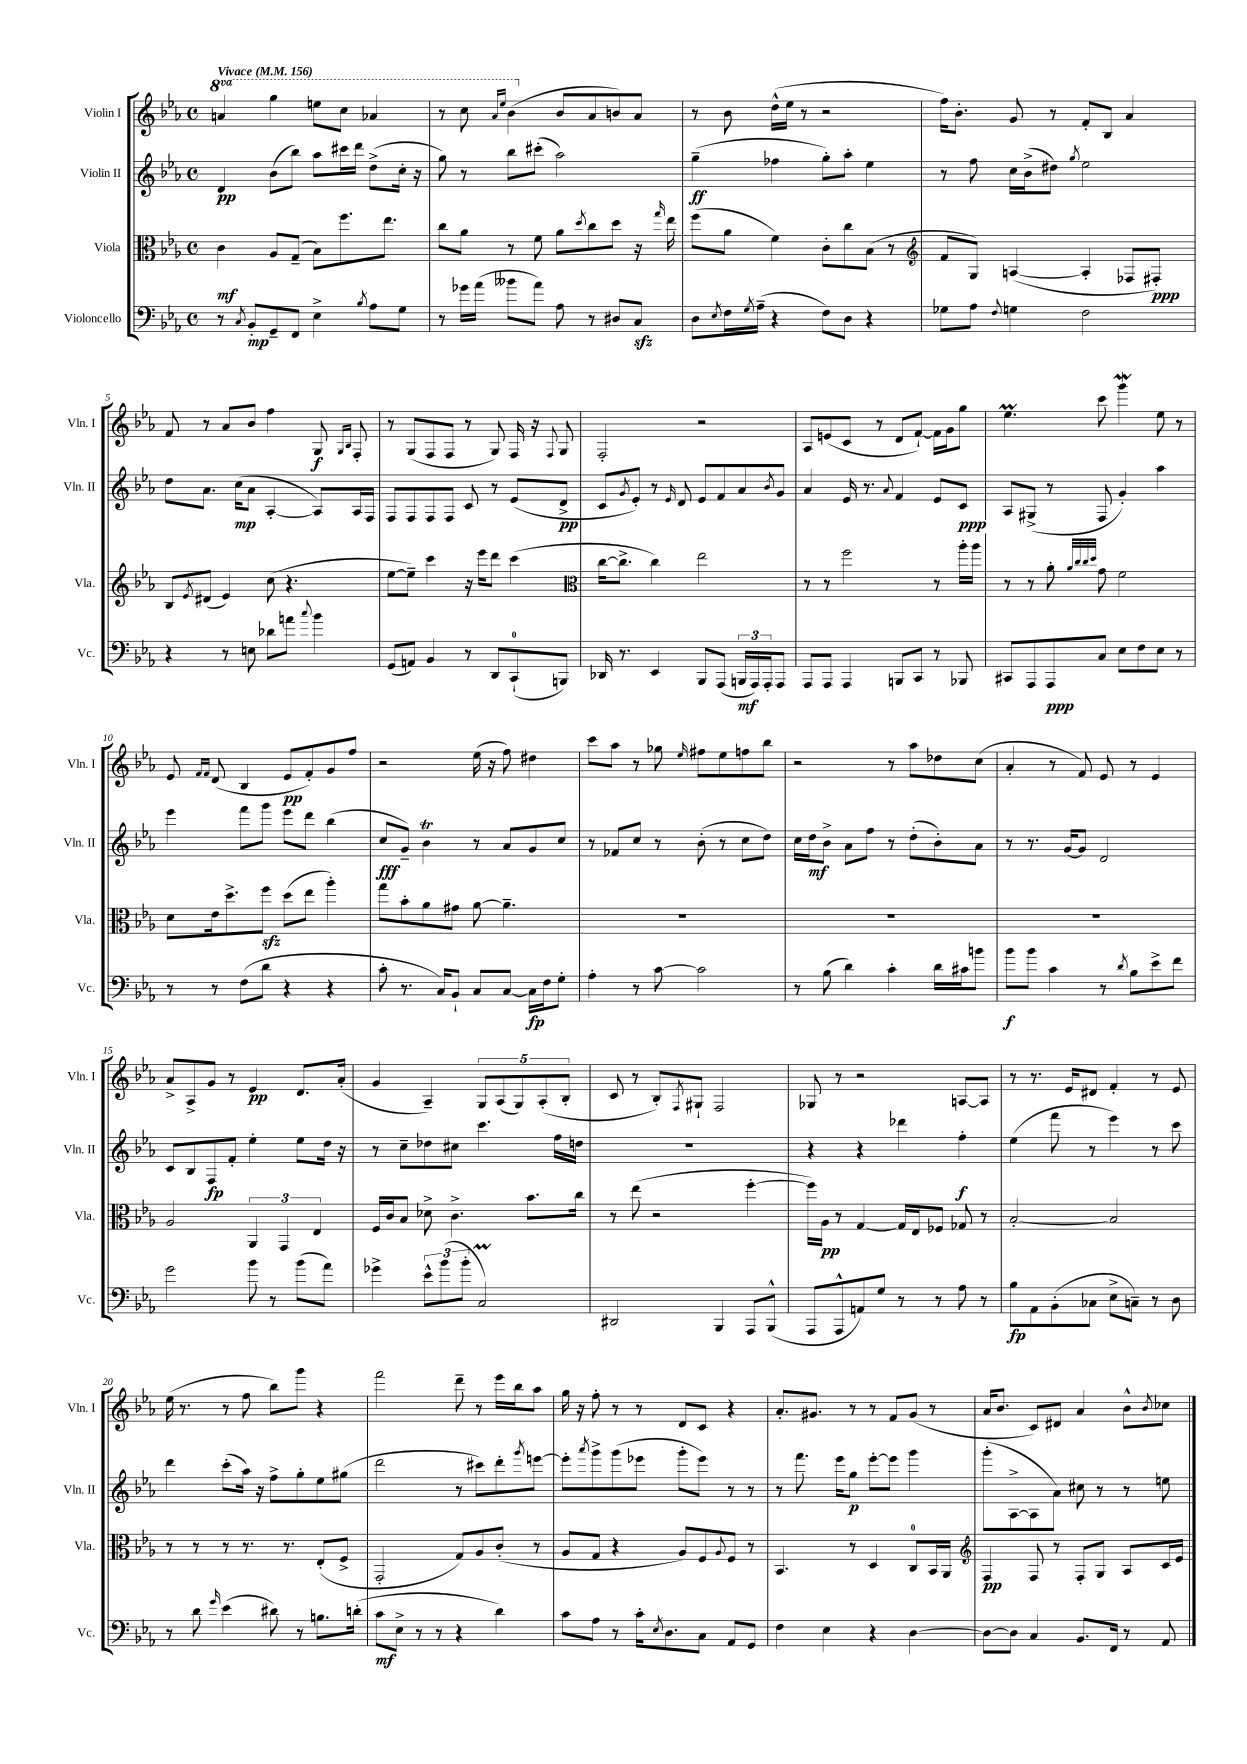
<<
\new StaffGroup <<
\new Staff = "s0" \with { instrumentName = "Violin I" shortInstrumentName = "Vln. I" } {
    \clef treble \key ees \major \defaultTimeSignature \time 4/4 \set Staff.ottavationMarkups = #ottavation-simple-ordinals \tempo "Vivace" 4 = 156
    \ottava #1 a''4 g'''4 e'''8 c'''8 aes''4 |
    r8 c'''8 \grace { aes''16 ees'''16 } bes''4( \ottava #0 bes'8 aes'8 b'8) aes'8 |
    r8 bes'8 d''16-^( ees''16 r8 r2 |
    f''16) bes'8.-. g'8 r8 f'8-. bes8 aes'4 |
    f'8 r8 aes'8 bes'8 f''4 g8\f \grace { g16 bes16 } f8-. |
    r8 g8( f8 f8 r8 g8) f16 r16 \appoggiatura { f8 } g8 |
    f2-. r2 |
    aes8 e'8( c'8 r8 d'8 f'8~-!) f'16 g'16 g''8 |
    ees''4.\prall c'''8 g'''4\mordent ees''8 r8 |
    ees'8 \grace { f'16 f'16 } d'8( bes4 ees'8\pp f'8-.) g'8 f''8 |
    r2 ees''16( r16 f''8) dis''4 |
    c'''8 aes''8 r8 ges''8 \grace { ees''16 } fis''8 ees''8 f''8 bes''8 |
    r2 r8 aes''8 des''8 c''8( |
    aes'4-. r8 f'8) ees'8 r8 ees'4 |
    aes'8-> aes8-> g'8 r8 ees'4\pp d'8. aes'16-.( |
    g'4 aes4--) \tuplet 5/4 { g8 aes8( g8) aes8-.( bes8-. } |
    c'8 r8 bes8-.) \acciaccatura { f8 } gis8-! f2 |
    ges8 r8 r2 a8~ a8 |
    r8 r8. ees'16 dis'8 f'4-. r8 ees'8 |
    ees''16( r8. r8 f''8 bes''8) g'''8 r4 |
    f'''2 d'''8-- r8 ees'''16 bes''16 aes''8 |
    g''16 r16 f''8-. r8 r8 d'8 c'8 r4 |
    aes'8.-. gis'8. r8 r8 f'8 gis'8( r8 |
    aes'16 bes'8. c'8) dis'8 aes'4 bes'8-^ \acciaccatura { bes'8 } ces''8 \bar "|." |
}
\new Staff = "s1" \with { instrumentName = "Violin II" shortInstrumentName = "Vln. II" } {
    \clef treble \key ees \major \defaultTimeSignature \time 4/4
    d'4\pp bes'8( bes''8) aes''8 cis'''16 d'''16 d''8->( c''16-. r16 |
    g''8) r8 bes''8 cis'''8-.( aes''2) |
    g''4--\ff( fes''4 g''8-.) aes''8-. ees''4 |
    r8 f''8 c''16 bes'16->( dis''8) \acciaccatura { g''8 } ees''2 |
    d''8 aes'8. c''16\mp( aes'8 aes4~-. aes8) aes16 f16 |
    f8 f8 f8 f8 c'8 r8 ees'8( d'8->\pp |
    c'8 \acciaccatura { g'8 } ees'8-.) r8 \grace { ees'16 } d'8 ees'8 f'8 aes'8 \acciaccatura { bes'8 } g'8 |
    aes'4 ees'16 r8. \appoggiatura { aes'8 } f'4 ees'8 c'8\ppp |
    aes8 gis8->( r8 f8 g'4-.) aes''4 |
    ees'''4 f'''8 g'''8 ees'''8 d'''8 bes''4( |
    c''8\fff g'8--) bes'4\trill r8 aes'8 g'8 c''8 |
    r8 fes'8 c''8 r8 bes'8-.( r8 c''8 d''8) |
    c''16 d''16\mf bes'8-> aes'8 f''8 r8 d''8-.( bes'8-.) aes'8 |
    r8 r8. g'16~ g'8 d'2 |
    c'8 bes8 f8\fp f'8-. ees''4-. ees''8 d''16 r16 |
    r8 c''8-- des''8 cis''8 c'''4. f''16 d''16 |
    R1 |
    r4 r4 des'''4 f''4-.\f |
    ees''4( f'''8 r8 ees'''4) r8 c'''8 |
    d'''4 c'''8-.( aes''16) r16 f''8-> g''8-. ees''8 gis''8( |
    d'''2 r8 cis'''8) d'''8-. \acciaccatura { g'''8 } e'''8~ |
    e'''8-. \acciaccatura { aes'''8 } g'''8-> g'''8( ees'''8 g'''8-. ees'''8) r8 r8 |
    r8 f'''8. ees'''16 g''8\p ees'''8~-. ees'''8 g'''4 |
    g'''8-.( aes8~-> aes8 aes'8) cis''8 r8 r8 e''8 \bar "|." |
}
\new Staff = "s2" \with { instrumentName = "Viola" shortInstrumentName = "Vla." } {
    \clef alto \key ees \major \defaultTimeSignature \time 4/4
    c'4\mf aes8 g8--( bes8) f''8. ees''8. |
    c''8 aes'8 r8 f'8 aes'8 \acciaccatura { d''8 } c''8 d''8 r16 \grace { g''16 } ees''16 |
    f''8( aes'8 f'4) c'8-. c''8 bes8( r8 |
    \clef treble f'8 g8) a4~( a4-. fes8 fis8-.\ppp) |
    bes8 \acciaccatura { ees'8 } dis'8( ees'4) c''8( r4. |
    ees''8~ ees''8--) c'''4 r16 ees'''16 d'''8 c'''4( |
    \clef alto c''16~ c''8.-> c''4) ees''2 |
    r8 r8 f''2 r8 aes''16-. aes''16 |
    r8 r8 aes'8-. \grace { aes'32 c''32 c''32 d''32 } g'8 f'2 |
    d'8 ees'16 d''8.-> f''8\sfz d''8( ees''8 aes''4-.) |
    g''8 bes'8-. aes'8 gis'8 aes'8~ aes'4.-- |
    R1 |
    R1 |
    R1 |
    aes2 \tuplet 3/2 { aes,4 g,4 ees4 } |
    f16 c'16 bes8 des'8-> c'4.-> bes'8. c''16 |
    r8 ees''8( r2 f''4~-. |
    f''16) aes16\pp r8 g4~ g16 ees16 fes8 ges8 r8 |
    bes2~-. bes2 |
    r8 r8 r8 r8. r8. ees8-.( f8-> |
    g,2-. g8) aes8 c'8-.( r8 |
    aes8 g8 r4 aes8) f8 \appoggiatura { aes8 } f8 r8 |
    bes,4. r8 d4 c8-0 bes,16 aes,16 |
    \clef treble f4\pp f8 r8 f8-. g8 aes8 c'16 ees'16 \bar "|." |
}
\new Staff = "s3" \with { instrumentName = "Violoncello" shortInstrumentName = "Vc." } {
    \clef bass \key ees \major \defaultTimeSignature \time 4/4
    r8 \acciaccatura { c8 } bes,8-.\mp g,8-- f,8 ees4-> \acciaccatura { bes8 } aes8 g8 |
    r8 ges'16 aes'16( beses'8 aes'8) aes8 r8 dis8 c8\sfz |
    d8 \acciaccatura { ees8 } f16 \acciaccatura { g8 } aes16--( r4 f8) d8 r4 |
    ges8 aes8 \appoggiatura { f8 } g4 f2 |
    r4 r8 e8 des'8 a'8 \appoggiatura { c''8 } bes'4 |
    g,8( a,8) bes,4 r8 d,8 c,8-0-!( b,,8) |
    des,16 r8. ees,4 bes,,8 aes,,8( \tuplet 3/2 { b,,16\mf aes,,16) aes,,16-. } aes,,8 |
    aes,,8 aes,,8 aes,,4 b,,8 c,8 r8 bes,,8 |
    cis,8 aes,,8 aes,,8\ppp c8 ees8 f8 ees8 r8 |
    r8 r8 f8( d'8 r4 r4 |
    c'8-. r8. c16) bes,8-! c8 c8~ c16\fp f16 g8-. |
    aes4-. r8 c'8~ c'2 |
    r8 bes8( d'4) c'4-. d'16 cis'16 b'8 |
    bes'8\f bes'8 c'4 r8 \acciaccatura { d'8 } bes8 ees'8-> f'8 |
    g'2 bes'8 r8 bes'8( aes'8) |
    ges'4-> \tuplet 3/2 { ees'8-^ bes'8( bes'8-. } c2\prall) |
    dis,2 bes,,4 aes,,8 bes,,8-^( |
    aes,,8 aes,,8-^ a,8) g8 r8 r8 aes8 r8 |
    bes8\fp aes,8 bes,8-.( ces8 ees8-> c8--) r8 d8 |
    r8 d'8 \grace { g'16 } ees'4( dis'8) r8 b8. d'16-.( |
    c'8\mf ees8-> r8 r8 r4 d'4) |
    c'8 aes8 r8 c'16-. \acciaccatura { ees8 } d8. c8 aes,8 g,8 |
    f4 ees4 r4 d4~ |
    d8~ d8 c4 bes,8. f,16 r8 aes,8 \bar "|." |
}
>>
>>
